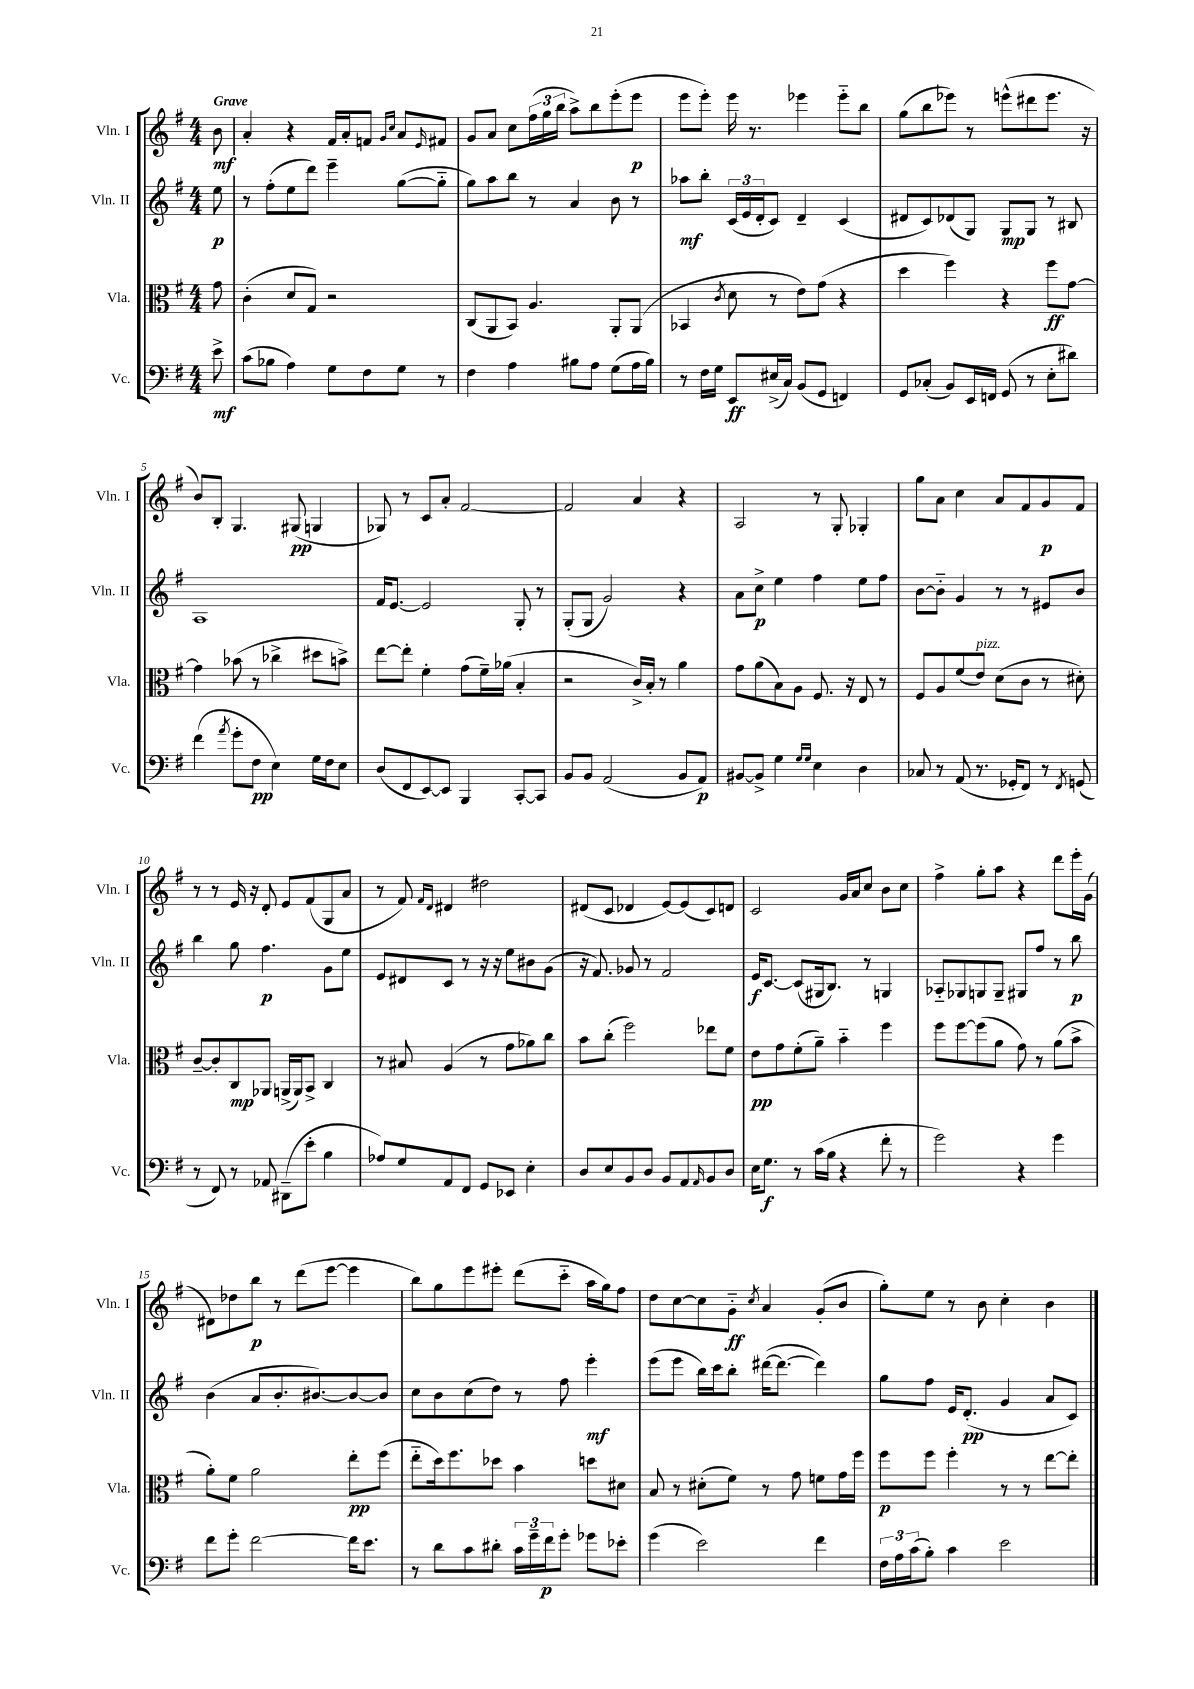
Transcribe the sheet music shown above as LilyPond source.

<<
\new StaffGroup <<
\new Staff = "s0" \with { instrumentName = "Vln. I" shortInstrumentName = "Vln. I" } {
    \clef treble \key g \major \numericTimeSignature \time 4/4 \partial 8 \tempo "Grave"
    b'8\mf |
    a'4-. r4 fis'16 a'16-. f'8 \grace { g'16 c''16 } a'8 \grace { e'16 } fis'8 |
    g'8 a'8 c''8 \tuplet 3/2 { fis''16( g''16 b''16 } a''8->) b''8 e'''8-.( e'''8\p |
    e'''8 e'''8-.) e'''16 r8. ees'''4 ees'''8-_ b''8 |
    g''8( b''8 ees'''8) r8 e'''8-^( dis'''8 e'''8. r16 |
    b'8) b8-. g4. gis8\pp( g4 |
    ges8) r8 c'8 a'8-. fis'2~ |
    fis'2 a'4 r4 |
    a2 r8 g8-. ges4-. |
    g''8 a'8 c''4 a'8 fis'8 g'8\p fis'8 |
    r8 r8 e'16 r16 d'8-. e'8 fis'8( g8 a'8 |
    r8 fis'8) \grace { fis'16 d'16 } dis'4 dis''2 |
    dis'8( c'8 des'4 e'8~) e'8( c'8) d'8 |
    c'2 g'16 a'16 c''8 b'8 c''8 |
    fis''4-> g''8-. a''8 r4 d'''8 e'''16-. g'16( |
    dis'8) des''8 b''8\p r8 d'''8( e'''8~ e'''4 |
    b''8) g''8 e'''8 eis'''8-. d'''8( c'''8-_ a''16 g''16) fis''8 |
    d''8 c''8~ c''8 g'8-_\ff \acciaccatura { c''8 } a'4 g'8-.( b'8 |
    g''8-.) e''8 r8 b'8 c''4-. b'4 \bar "|." |
}
\new Staff = "s1" \with { instrumentName = "Vln. II" shortInstrumentName = "Vln. II" } {
    \clef treble \key g \major \numericTimeSignature \time 4/4 \partial 8
    e''8\p |
    r8 fis''8-.( e''8 d'''8) e'''4-- g''8~( g''8-_ |
    g''8) a''8 b''8 r8 a'4 b'8 r8 |
    aes''8\mf b''8-. \tuplet 3/2 { c'16( e'16 d'16-. } c'8) d'4-- c'4( |
    dis'8 c'8) des'8( g8) g8\mp g8 r8 bis8 |
    a1 |
    fis'16 e'8.~ e'2 g8-. r8 |
    g8-.( g8 g'2) r4 |
    a'8 c''8->\p e''4 fis''4 e''8 fis''8 |
    b'8~ b'8-_ g'4 r8 r8 eis'8 b'8 |
    b''4 g''8 fis''4.\p g'8 e''8 |
    e'8 dis'8 c'8 r8 r16 r16 e''8 bis'8 g'8( |
    r16 fis'8.) ges'8 r8 fis'2 |
    e'16\f c'8.~ c'8( gis16 b8.) r8 g4 |
    aes8-_ ges8 g8 g8-- gis8 fis''8 r8 b''8\p |
    b'4( a'8 b'8.-. bis'8.~) bis'8~ bis'8 |
    c''8 b'8 c''8( d''8) r8 fis''8 e'''4-.\mf |
    e'''8( e'''8 b''16) c'''16 b''8-. dis'''16~( dis'''8.~ dis'''4) |
    g''8 fis''8 e'16 d'8.-.\pp( g'4 a'8 c'8) \bar "|." |
}
\new Staff = "s2" \with { instrumentName = "Vla." shortInstrumentName = "Vla." } {
    \clef alto \key g \major \numericTimeSignature \time 4/4 \partial 8
    g'8 |
    c'4-.( d'8 g8) r2 |
    c8( a,8 b,8) a4. a,8-. a,8( |
    bes,4 \acciaccatura { c'8 } d'8 r8 e'8) g'8( r4 |
    d''4 fis''4) r4 fis''8\ff g'8~ |
    g'4 bes'8( r8 ces''4-> dis''8 b'8->) |
    e''8~ e''8-. fis'4-. g'8( fis'16--) aes'16( b4-. |
    r2 c'16->) b16-. r8 a'4 |
    g'8 a'8( b8) a8 fis8. r16 e8 r8 |
    fis8 a8 fis'8( e'8^\markup { \italic "pizz." }) d'8( c'8 r8 dis'8-.) |
    c'8~-- c'8-. c8\mp aes,8 a,16->( a,16) b,8-> c4 |
    r8 bis8 a4( r8 g'8 aes'8) c''8 |
    b'8 c''8-.( fis''2) ees''8 fis'8 |
    e'8\pp g'8 fis'8-.( a'8--) b'4-_ fis''4 |
    fis''8 fis''8~ fis''8( a'8 g'8) r8 a'8( b'8-> |
    a'8-.) fis'8 a'2 e''8-.\pp fis''8( |
    e''8-_ d''16) fis''8. des''8 b'4 d''8 dis'8 |
    b8 r8 dis'8-.( fis'8) r8 g'8 f'8 g'16 fis''16 |
    fis''8\p fis''8 fis''4-. r8 r8 e''8~ e''8-. \bar "|." |
}
\new Staff = "s3" \with { instrumentName = "Vc." shortInstrumentName = "Vc." } {
    \clef bass \key g \major \numericTimeSignature \time 4/4 \partial 8
    e'8->\mf |
    c'8( bes8 a4) g8 fis8 g8 r8 |
    fis4 a4 bis8 a8 g8( a16 bis16) |
    r8 fis16 g16 e,8\ff eis16->( c16) b,8( g,8 f,4) |
    g,8 ces8-.( b,8) e,16 f,16 g,8( r8 e8-. dis'8) |
    fis'4( \acciaccatura { a'8 } g'8-. fis8\pp e4) g16 fis16 e8 |
    d8( fis,8 e,8~) e,8 b,,4 c,8~-. c,8 |
    b,8 b,8 a,2( b,8 a,8\p) |
    bis,8~ bis,8-> g4 \grace { g16 g16 } e4 d4 |
    ces8 r8 a,8( r8. ges,16-. fis,8) r8 \acciaccatura { fis,8 } g,8( |
    r8 fis,8) r8 aes,8 dis,8--( e'8-. b4 |
    aes8) g8 a,8 fis,8 g,8 ees,8 e4-. |
    d8 e8 b,8 d8 b,8 a,8 \grace { a,16 } b,8 d8 |
    e16 g8.\f r8 c'16( b16 r4 fis'8-. r8 |
    g'2) r4 g'4 |
    fis'8 g'8-. fis'2~ fis'16 e'8. |
    r8 d'8 c'8 dis'8-. \tuplet 3/2 { c'16 g'16-- fis'16\p } g'8-. ges'8 ees'8-. |
    g'4( e'2) fis'4 |
    \tuplet 3/2 { fis16 a16 c'16( } b8-.) c'4 e'2 \bar "|." |
}
>>
>>
